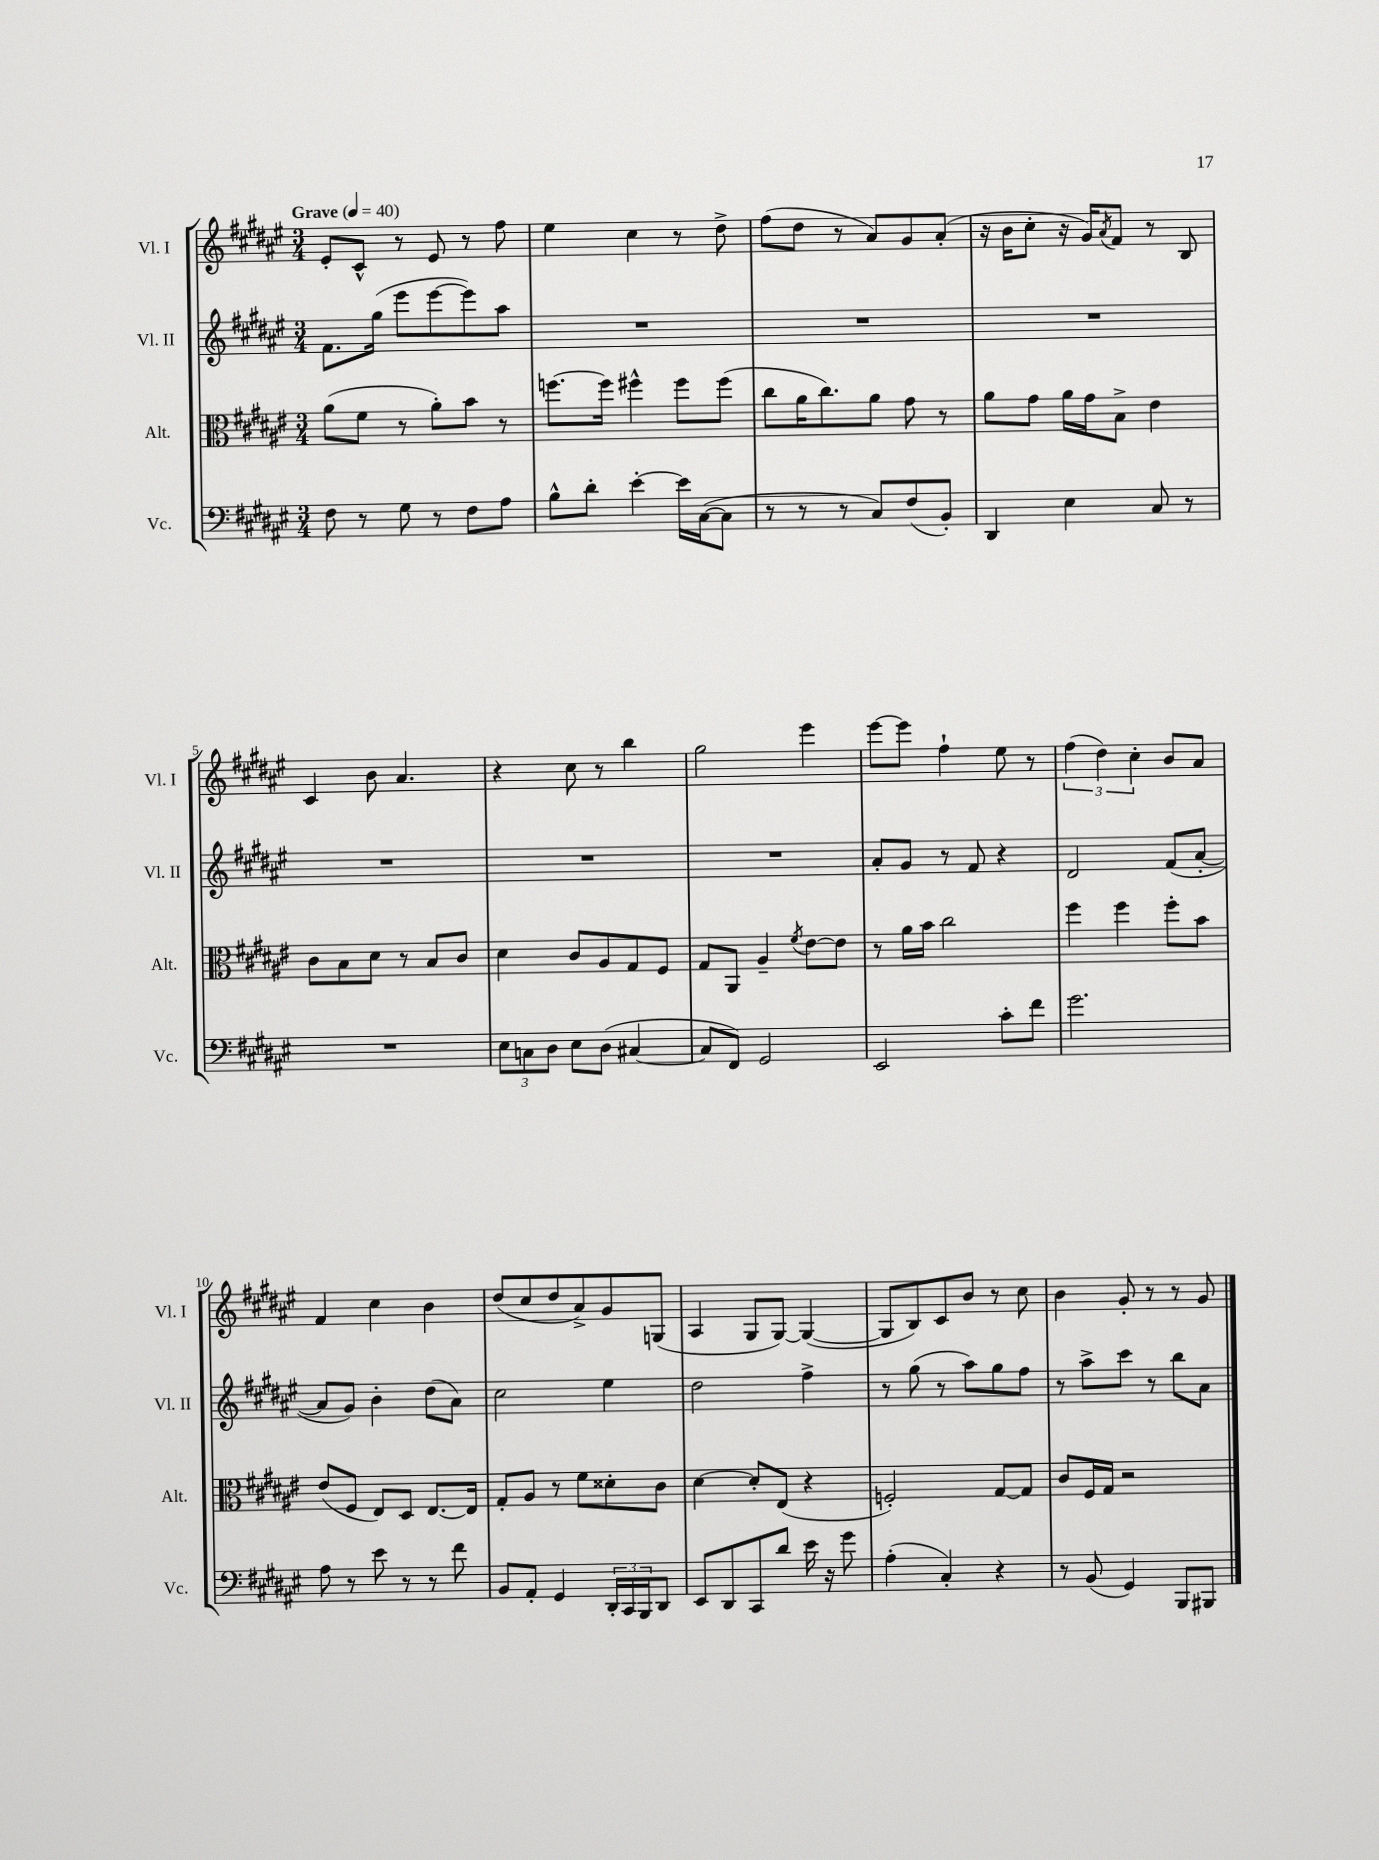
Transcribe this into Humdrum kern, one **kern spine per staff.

**kern	**kern	**kern	**kern
*staff4	*staff3	*staff2	*staff1
*clefF4	*clefC3	*clefG2	*clefG2
*k[f#c#g#d#a#e#]	*k[f#c#g#d#a#e#]	*k[f#c#g#d#a#e#]	*k[f#c#g#d#a#e#]
*M3/4	*M3/4	*M3/4	*M3/4
*MM40	*MM40	*MM40	*MM40
8F#	(8a#	8.f#	8e#'
8r	8f#	.	8c#^^
.	.	(16gg#	.
8G#	8r	8eee#	8r
8r	8a#')	[8eee#	8e#
8F#	8b	8eee#])	8r
8A#	8r	8aa#	8ff#
=	=	=	=
8B^^	[8.ff	2.r	4ee#
8d#'	.	.	.
.	16ff]	.	.
[4e#'	4ff#^^	.	4cc#
16e#]	8ff#	.	8r
([16C#	.	.	.
8C#]	(8ff#	.	8dd#^
=	=	=	=
8r	8cc#	2.r	(8ff#
8r	16a#	.	8dd#
.	8.cc#)	.	.
8r	.	.	8r
8C#)	8a#	.	8a#)
(8F#	8g#	.	8g#
8BB')	8r	.	(8a#'
=	=	=	=
4DD#	8a#	2.r	16r
.	.	.	16b
.	8g#	.	8cc#'
4E#	16a#	.	16r
.	16g#	.	16g#)
.	.	.	8qa#
.	8B^	.	8f#
8C#	4e#	.	8r
8r	.	.	8B
=	=	=	=
2.r	8c#	2.r	4c#
.	8B	.	.
.	8d#	.	8b
.	8r	.	4.a#
.	8B	.	.
.	8c#	.	.
=	=	=	=
12E#	4d#	2.r	4r
12C	.	.	.
12D#	.	.	.
8E#	8c#	.	8cc#
(8D#	8A#	.	8r
[4C#	8G#	.	4bb
.	8F#	.	.
=	=	=	=
8C#]	8G#	2.r	2gg#
8FF#)	8AA#	.	.
2GG#	4A#~	.	.
.	8qf#	.	.
.	[8e#	.	4eee#
.	8e#]	.	.
=	=	=	=
2EE#	8r	8a#'	[8eee#
.	16a#	8g#	8eee#]
.	16b	.	.
.	2cc#	8r	4ff#`
.	.	8f#	.
8c#'	.	4r	8ee#
8f#	.	.	8r
=	=	=	=
2.g#	4ff#	2d#	(6ff#
.	.	.	6dd#)
.	4ff#	.	.
.	.	.	6cc#'
.	8ff#'	(8f#	8b
.	8b	[8a#'	8a#
=	=	=	=
8A#	(8e#	8a#]	4f#
8r	8F#	8g#)	.
8e#	8E#)	4b'	4cc#
8r	8D#	.	.
8r	[8.E#	(8dd#	4b
8f#	.	8a#)	.
.	16E#]	.	.
=	=	=	=
8BB	8G#'	2cc#	(8dd#
8AA#'	8A#	.	8cc#
4GG#	8r	.	8dd#
.	8f#	.	8a#^)
24DD#'	8d##'	4ee#	8g#
24CC#	.	.	.
24BBB	.	.	.
8DD#	8c#	.	(8G
=	=	=	=
8EE#	[4d#	2dd#	4A#
8DD#	.	.	.
8CC#	8d#']	.	8G#
8d#	(8E#	.	[8G#)
16e#	4r	4ff#^	(4G#_
16r	.	.	.
8g#	.	.	.
=	=	=	=
(4A#'	2F')	8r	8G#]
.	.	(8gg#	8B)
4C#')	.	8r	8c#
.	.	8aa#)	8b
4r	[8G#	8gg#	8r
.	8G#]	8ff#	8cc#
=	=	=	=
8r	8c#	8r	4b
(8BB	16F#	8aa#^	.
.	16G#	.	.
4GG#)	2r	8ccc#	8g#'
.	.	8r	8r
8BBB	.	8bb	8r
8BBB#	.	8a#	8g#
==	==	==	==
*-	*-	*-	*-
